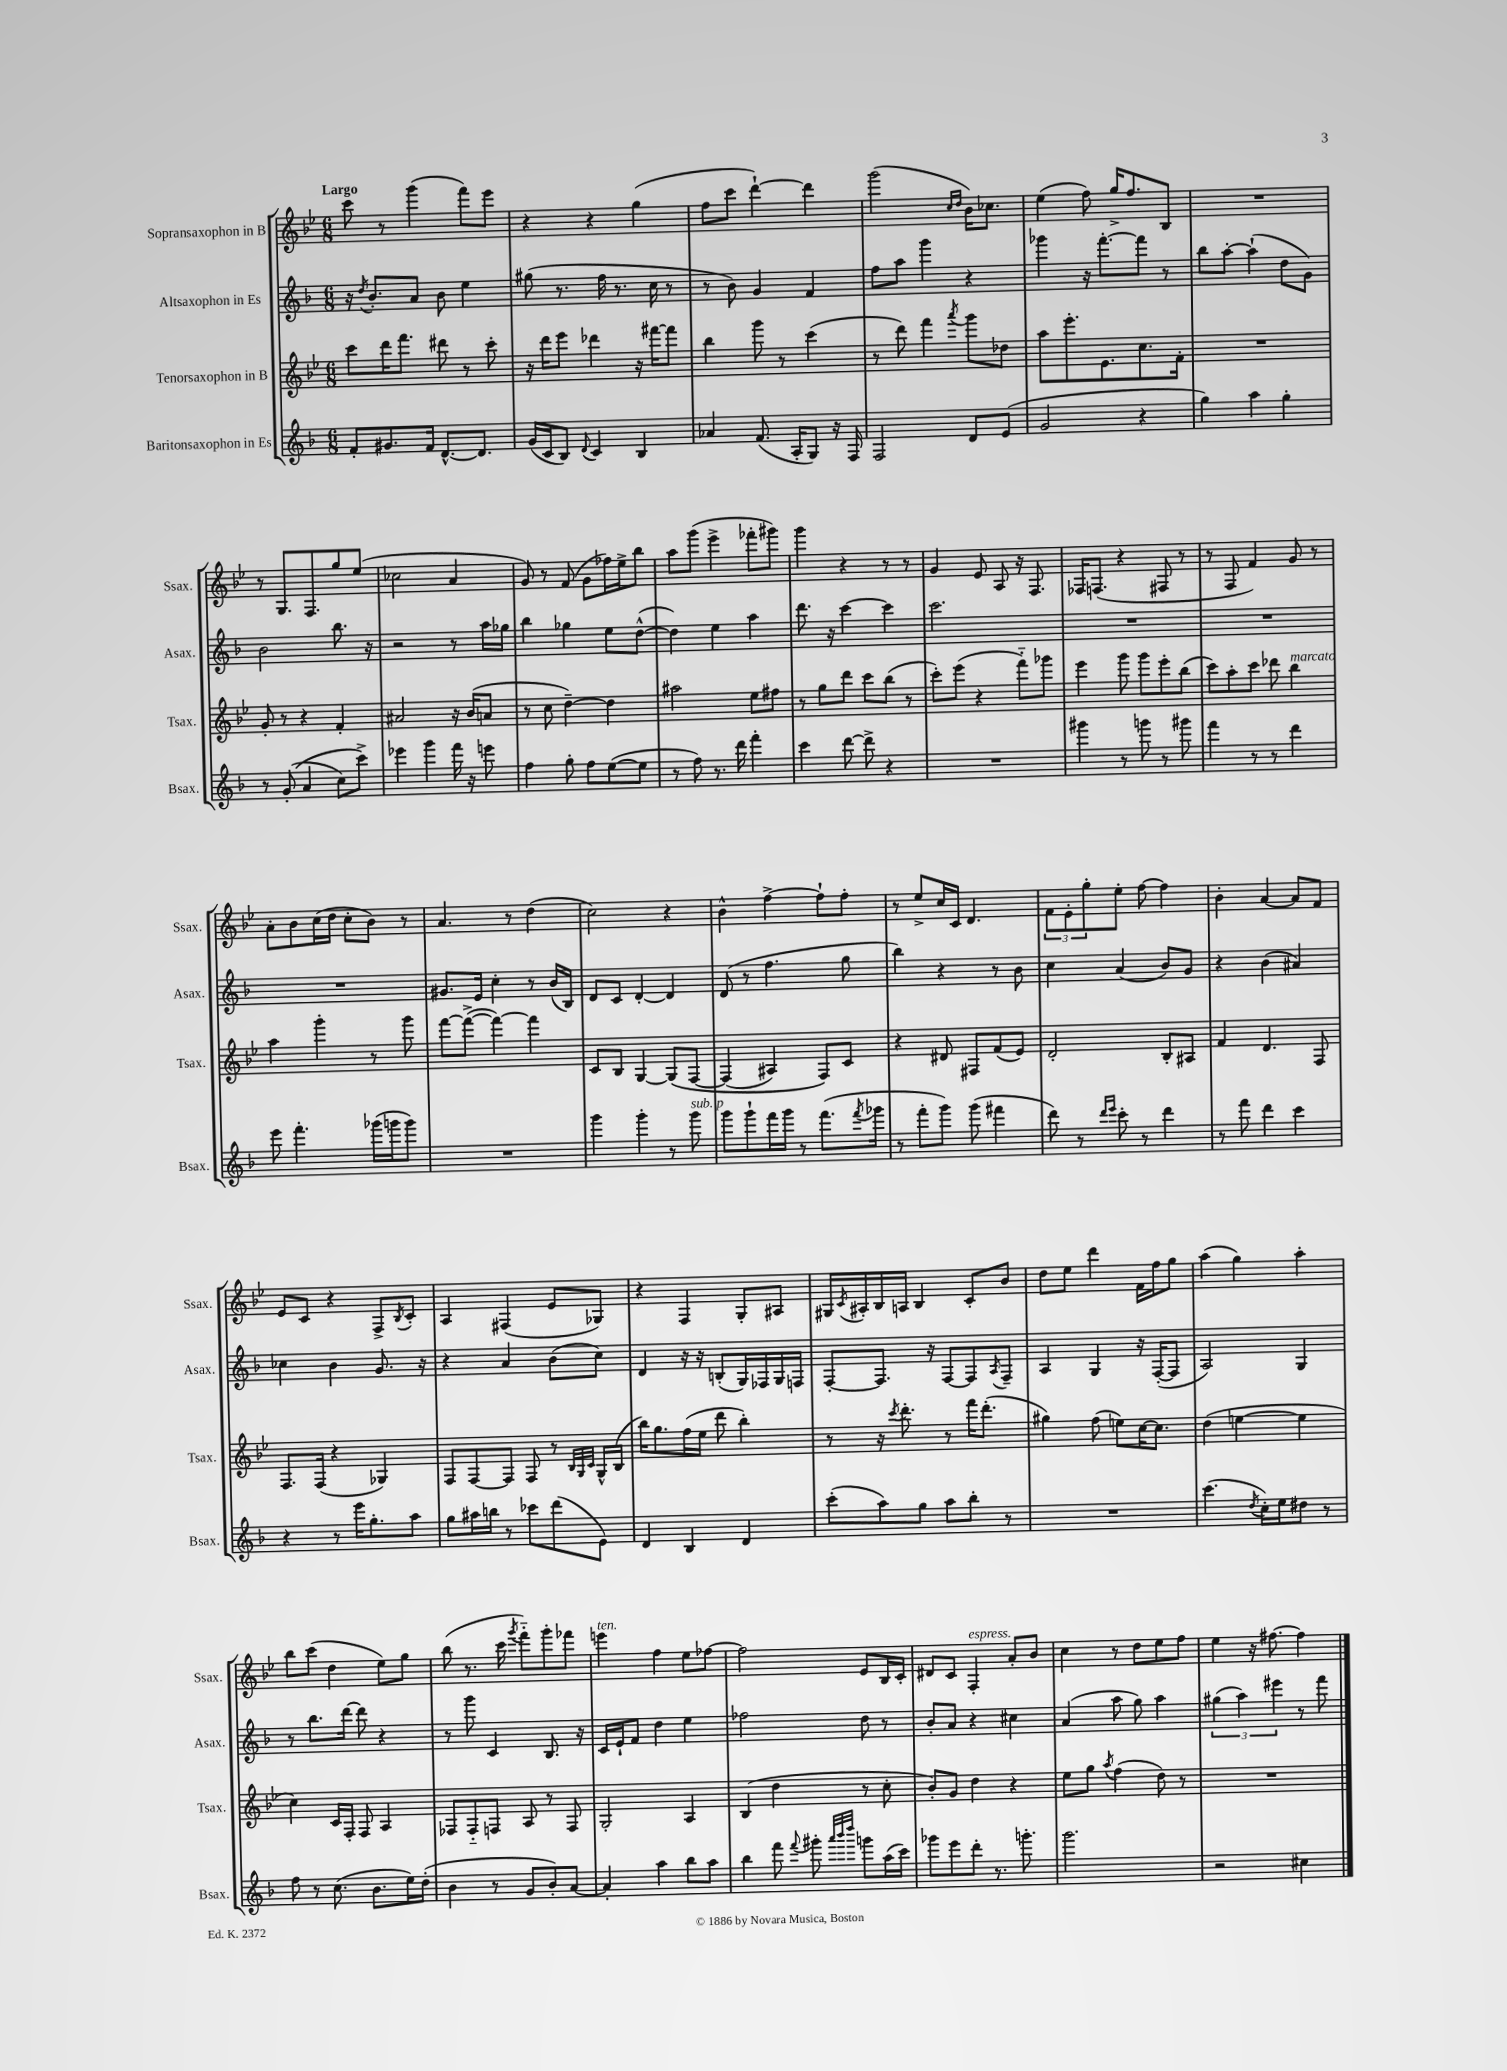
<<
\new StaffGroup <<
\new Staff = "s0" \with { instrumentName = "Sopransaxophon in B" shortInstrumentName = "Ssax." } {
    \clef treble \key bes \major \numericTimeSignature \time 6/8 \tempo "Largo"
    c'''8 r8 g'''4( f'''8) ees'''8 |
    r4 r4 g''4( |
    f''8 c'''8 d'''4~-!) d'''4 |
    g'''2( \grace { c''16 d''16 } bes'16) ces''8. |
    ees''4( f''8) g''16-> f''8. bes8 |
    R2. |
    r8 g8. f8. g''8 ees''8( |
    ces''2 a'4 |
    g'8) r8 f'8( g'8 fes''16) ees''16-> bes''8 |
    a''8 g'''8( ees'''4-> fes'''8-. gis'''8) |
    g'''4 r4 r8 r8 |
    g'4 ees'8 a8 r16 f8. |
    fes16 f8.( r4 fis8 r8 |
    r8 f8 f'4) g'8 r8 |
    a'8-. bes'8 c''16( d''16 c''8-. bes'8) r8 |
    a'4. r8 d''4( |
    c''2) r4 |
    bes'4-^ f''4~-> f''8-! f''8-. |
    r8 ees''8-> c''16 c'16 d'4. |
    \tuplet 3/2 { f'8 ees'8-. g''8-. } ees''8-. f''8~ f''4 |
    bes'4-. a'4~ a'8 f'8 |
    ees'8 c'8 r4 f8-> \acciaccatura { bes8 } c'8-. |
    a4 fis4( ees'8 ges8) |
    r4 f4 g8-. ais8 |
    gis16 \acciaccatura { c'8 } ais16-. bes16 a16 bes4 c'8-. bes'8 |
    d''8 ees''8 d'''4 f'16 f''16 g''8 |
    a''4( g''4) a''4-. |
    bes''8 c'''8( d''4 ees''8) g''8 |
    bes''8( r8. c'''16 \acciaccatura { g'''8 } f'''8-_) g'''8-. fes'''8 |
    e'''4^\markup { \italic "ten." } f''4 ees''8 fes''8~ |
    fes''2 ees'8 bes16 c'16-. |
    dis'8 c'8 f4-.^\markup { \italic "espress." } a'8-. bes'8 |
    c''4 r8 d''8 ees''8 f''8 |
    ees''4 r16 fis''8.~ fis''4 \bar "|." |
}
\new Staff = "s1" \with { instrumentName = "Altsaxophon in Es" shortInstrumentName = "Asax." } {
    \clef treble \key f \major \numericTimeSignature \time 6/8
    r16 \acciaccatura { d''8 } bes'8.-. a'8 bes'8 e''4 |
    gis''8( r8. f''16 r8. c''16 r8 |
    r8 bes'8) g'4 f'4 |
    f''8 a''8 g'''4 r4 |
    ges'''4 r16 f'''8.~-. f'''8 r8 |
    bes''8 a''8~-. a''4-!( d''8 g'8) |
    bes'2 bes''8. r16 |
    r2 r8 a''16 ges''16 |
    bes''4 ges''4 e''8 d''8~-^( |
    d''4) e''4 a''4 |
    d'''8. r16 c'''4~ c'''4 |
    c'''2. |
    R2. |
    R2. |
    R2. |
    gis'8. e'16 c''4-. r8 bes'16( bes16) |
    d'8 c'8 d'4~-. d'4 |
    d'8( r8 f''4. g''8 |
    bes''4) r4 r8 bes'8 |
    c''4 a'4( bes'8) g'8 |
    r4 bes'4( ais'4) |
    ces''4 bes'4 g'8. r16 |
    r4 a'4 bes'8( c''8) |
    d'4 r16 r16 b8-.( g16) fes16 g16 f16 |
    f8~-. f8. r16 f8~ f8 \acciaccatura { a8 } f8-- |
    a4 g4 r16 f16~-.( f8 |
    a2) g4 |
    r8 bes''8. d'''16~ d'''8 r4 |
    r8 g'''8 c'4 bes8. r16 |
    c'16 e'16-! f'8 d''4 e''4 |
    fes''2 d''8 r8 |
    bes'8-. a'8 r4 cis''4 |
    a'4( a''8 g''8) a''4 |
    \tuplet 3/2 { gis''4( a''4) eis'''4 } r8 f'''8 \bar "|." |
}
\new Staff = "s2" \with { instrumentName = "Tenorsaxophon in B" shortInstrumentName = "Tsax." } {
    \clef treble \key bes \major \numericTimeSignature \time 6/8
    c'''8 d'''16 f'''8. dis'''8 r8 c'''8-. |
    r16 d'''16 ees'''8 des'''4 r16 fis'''16~ fis'''8 |
    bes''4 g'''8 r8 c'''4( |
    r8 d'''8) f'''4 \acciaccatura { a'''8 } g'''8 des''8 |
    a''8 ees'''8.-. ees'8. c''8. f'16-. |
    R2. |
    g'8-. r8 r4 f'4-. |
    ais'2 r16 bes'16( a'8 |
    r8 c''8 d''4~--) d''4 |
    ais''2 ees''8 fis''8 |
    r8 g''8 d'''8 c'''8 bes''8( r8 |
    c'''8-.) ees'''8( r4 f'''8-_) ges'''8 |
    ees'''4 g'''8 g'''8 ees'''8-. bes''8( |
    c'''8) a''8-. c'''8 des'''8 bes''4^\markup { \italic "marcato" } |
    a''4 g'''4-. r8 g'''8 |
    f'''8~ f'''8~->( f'''4~) f'''4 |
    c'8 bes8 g4~ g8\( f8~ |
    f4( ais4) f8\) c'8 |
    r4 dis'8 fis8 f'8( ees'8) |
    d'2-. bes8-. ais8 |
    f'4 d'4. f8 |
    f8. f16( r4 ges4) |
    f8 f8~ f8 f8 r8 \grace { bes32 g32 c'32 } g16-^ bes16( |
    bes''16) g''8. f''16( ees''16 d'''8 bes''4-.) |
    r8 r16 \acciaccatura { c'''8 } d'''8.-. r8 f'''16 d'''8.-.( |
    gis''4) f''8( e''8) c''16~ c''8. |
    d''4( e''4~ e''4 |
    c''4) c'16 f16-. f8 a4 |
    fes8 fes8-_ f8 a8 r8 f8 |
    g2-. a4 |
    bes4( d''4 r8 c''8-. |
    bes'8-.) g'8 d''4 r4 |
    ees''8 g''8 \acciaccatura { a''8 } f''4( d''8) r8 |
    R2. \bar "|." |
}
\new Staff = "s3" \with { instrumentName = "Baritonsaxophon in Es" shortInstrumentName = "Bsax." } {
    \clef treble \key f \major \numericTimeSignature \time 6/8
    f'8-. gis'8. f'16 d'8.~-^ d'8. |
    g'16( c'16 bes8) \appoggiatura { d'8 } c'4 bes4 |
    aes'4 f'8.( a16-. g8) r16 f16 |
    f2 d'8 e'8( |
    g'2 r4 |
    g''4) a''4 g''4-. |
    r8 g'8-.(\( a'4 c''8) c'''8->\) |
    ees'''4 g'''4 f'''16 r16 e'''8 |
    f''4 g''8-. f''8 e''8~( e''8 |
    r8 f''8) r8. d'''16 f'''4-. |
    c'''4 d'''8~ d'''8-> r4 |
    R2. |
    gis'''4 r8 g'''8 r8 gis'''8 |
    f'''4 r8 r8 d'''4 |
    e'''8 f'''4.-. ges'''16( g'''16 g'''8) |
    R2. |
    g'''4 g'''4-. r8 g'''8^\markup { \italic "sub. p" } |
    g'''8 g'''8-! f'''16 g'''16 r8 f'''8.( \acciaccatura { f'''8 } ges'''16 |
    r8 f'''8-. g'''8) g'''8( fis'''4 |
    d'''8) r8 \grace { d'''16 e'''16 } c'''8-. r8 d'''4 |
    r8 f'''8 d'''4 c'''4 |
    r4 r8 e'''16 g''8.-. a''8 |
    g''8 ais''16 b''16 r8 ces'''8 d'''8( e'8) |
    d'4 bes4 d'4 |
    c'''8-.( a''8) g''8 a''8 bes''8-. r8 |
    R2. |
    c'''4.( \acciaccatura { d''8 } c''16-.) e''16 dis''8 r8 |
    f''8 r8 c''8.( bes'8. e''16) d''16-.( |
    bes'4 r8 g'8 bes'8-.) a'8~ |
    a'4-. a''4 bes''8 a''8 |
    bes''4 f'''8 \appoggiatura { f'''8 } gis'''8-. \grace { a'''32 bes'''32 d''''32 } g'''8 a''16( c'''16) |
    ges'''8 e'''8 d'''8-. r8. g'''8.-. |
    g'''2. |
    r2 cis''4 \bar "|." |
}
>>
>>
\layout { \context { \Score \remove "Bar_number_engraver" } }
